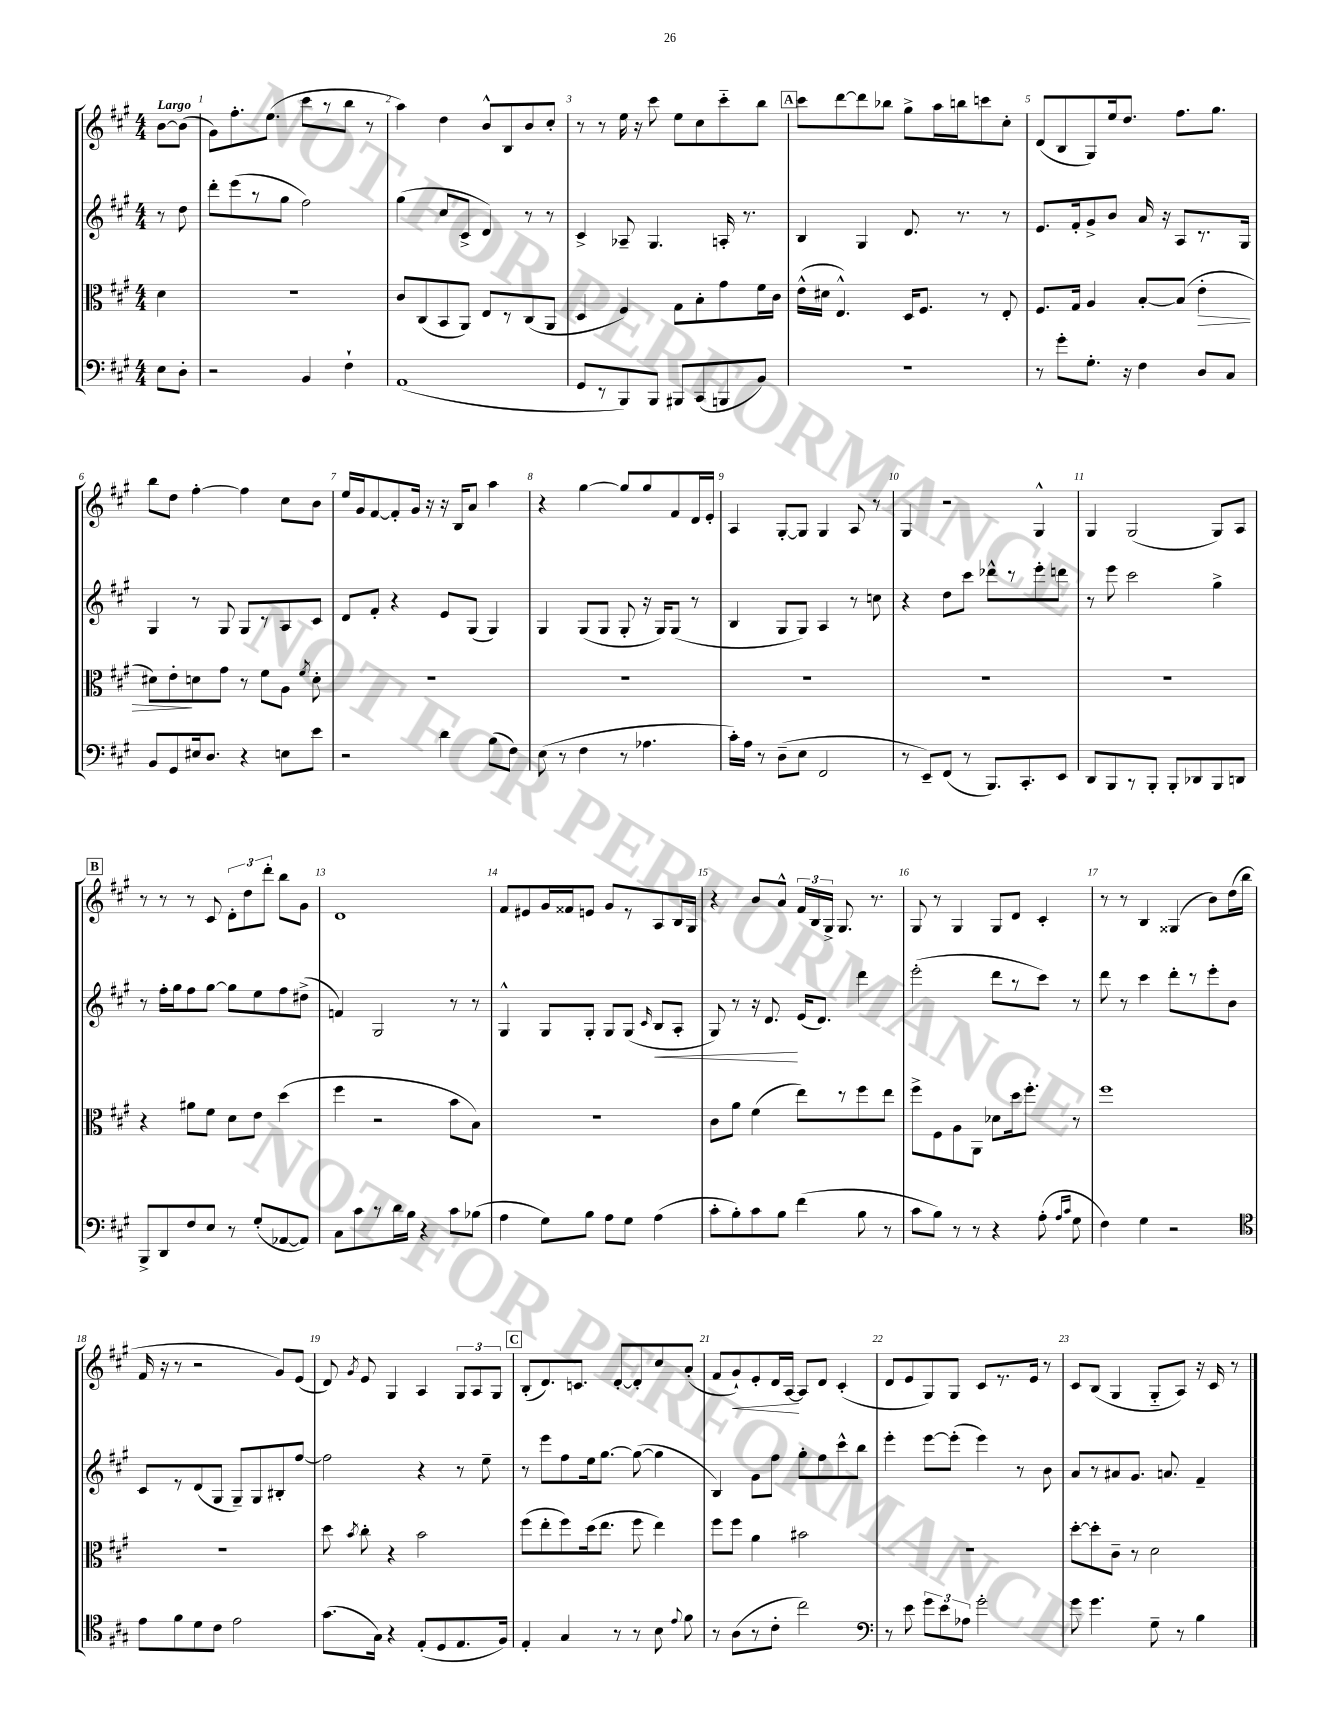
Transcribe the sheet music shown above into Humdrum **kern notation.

**kern	**kern	**kern	**kern
*staff4	*staff3	*staff2	*staff1
*clefF4	*clefC3	*clefG2	*clefG2
*k[f#c#g#]	*k[f#c#g#]	*k[f#c#g#]	*k[f#c#g#]
*M4/4	*M4/4	*M4/4	*M4/4
8E	4d	8r	[8b
8D'	.	8dd	(8b]
=	=	=	=
2r	1r	8ddd'	8g#)
.	.	(8eee	8.ff#'
.	.	8r	.
.	.	.	(8.ee
.	.	8gg#	.
4BB	.	2ff#)	8ccc#
.	.	.	8r
4F#`	.	.	8bb
.	.	.	8r
=	=	=	=
(1AA	8c#	(4gg#	4aa)
.	(8C#	.	.
.	8BB	8cc#	4dd
.	8AA)	8c#^	.
.	8E	4d)	8b^^
.	8r	.	8B
.	(8C#	8r	8b
.	8AA	8r	8cc#'
=	=	=	=
8GG#	4D	4c#^	8r
8r	.	.	8r
8BBB)	4F#)	8A-~	16ee
.	.	.	16r
8BBB	.	4.G#	8ccc#
8BBB#	8G#	.	8ee
(8CC#	8B'	.	8cc#
8BBB	8g#	16A'	8ccc#'~
.	.	8.r	.
8BB)	16f#	.	8bb
.	16c#	.	.
=	=	=	=
1r	(16e^^	4B	8ccc#
.	16d#	.	.
.	4.E^^)	.	[8ddd
.	.	4G#	8ddd]
.	.	.	8bb-
.	16D	8.d	8gg#^
.	8.F#	.	.
.	.	.	16aa
.	.	8.r	16bb
.	8r	.	8ccc
.	8E'	8r	8cc#'
=	=	=	=
8r	8.F#	8.e	(8d
8g#'	.	.	8B
.	16G#	16f#'	.
8.G#'	4A	8g#^	8G#)
.	.	8b	16ee
16r	.	.	8.dd
4F#	[8B'	16a	.
.	.	16r	.
.	(8B]	8A	8.ff#
8D	4e'	8.r	.
.	.	.	8.gg#
8C#	.	.	.
.	.	16G#	.
=	=	=	=
8BB	8d#)	4G#	8bb
8GG#	8e'	.	8dd
16E#	8d	8r	[4ff#'
8.D	.	.	.
.	8g#	8G#	.
4r	8r	8G#	4ff#]
.	8f#	8r	.
8E	8A	8A	8cc#
.	8qf#	.	.
8e	8d'	8c#	8b
=	=	=	=
2r	1r	8d	16ee
.	.	.	16g#
.	.	8f#'	[8f#
.	.	4r	8f#']
.	.	.	16g#
.	.	.	16r
4d	.	8e	16r
.	.	.	16B
.	.	(8G#	8a
(8B	.	4G#)	4aa
8F#)	.	.	.
=	=	=	=
(8E	1r	4G#	4r
8r	.	.	.
4F#	.	(8G#	[4gg#
.	.	8G#	.
8r	.	8G#'	8gg#]
4.A-	.	16r	8gg#
.	.	16G#)	.
.	.	(8G#	8f#
.	.	8r	16d
.	.	.	16e'
=	=	=	=
16c#')	1r	4B	4A
16A	.	.	.
8r	.	.	.
(8D~	.	8G#	[8G#'
8E	.	8G#)	8G#]
2FF#	.	4A	4G#
.	.	8r	8A
.	.	8cc	8r
=	=	=	=
8r	1r	4r	4G#
8EE~)	.	.	.
(8FF#	.	8dd	2r
8r	.	8ccc#	.
8.BBB)	.	8ddd-^^	.
.	.	8r	.
8.CC#'	.	.	.
.	.	8eee'	4G#^^
8EE	.	8ddd	.
=	=	=	=
8DD	1r	8r	4G#
8BBB	.	8eee	.
8r	.	2ccc#	(2G#
8BBB'	.	.	.
8BBB'	.	.	.
8DD-	.	.	.
8BBB	.	4gg#^	8G#)
8DD	.	.	8A
=	=	=	=
8BBB^	4r	8r	8r
8DD	.	16ff#'	8r
.	.	16gg#	.
8F#	8a#	8ff#	8r
8E	8f#	[8gg#	8c#
8r	8d	8gg#]	12d'
.	.	.	12dd
(8G#'	8e	8ee	.
.	.	.	12ddd'
[8AA-	(4dd	8ff#	8bb
8AA-])	.	(8dd#^	8g#
=	=	=	=
8C#	4ff#	4f)	1d
8c#	.	.	.
8r	2r	2G#	.
16d	.	.	.
16B	.	.	.
4r	.	.	.
8c#	8b	8r	.
(8B-	8B)	8r	.
=	=	=	=
4A	1r	4G#^^	8f#
.	.	.	8e#
8G#)	.	8G#	16g#
.	.	.	16f##
8B	.	8G#'	8e
8A	.	8G#	8g#
8G#	.	(8G#	8r
.	.	16qqc#	.
(4A	.	8B	8A
.	.	8A'	16B
.	.	.	16G#
=	=	=	=
8c#'	8c#	8G#)	4r
8B')	8a	8r	.
8c#	(4f#	16r	8b
.	.	8.d	.
8B	.	.	8a^^
(4f#	8ee)	(16e	24f#
.	.	.	24B
.	.	8.d)	.
.	.	.	24G#^
.	8r	.	8.G#
8B	8ff#	4ddd	.
.	.	.	8.r
8r	8ee	.	.
=	=	=	=
8c#	8ff#^	(2eee'	8G#
8B)	8F#	.	8r
8r	8A	.	4G#
8r	8AA	.	.
4r	8d-	8ddd	8G#
.	16dd	8r	8d
.	8.ff#'	.	.
(8A'	.	8ccc#)	4c#'
16qqA	.	.	.
16qqc#	.	.	.
8G#	8r	8r	.
=	=	=	=
4F#)	1ff#	8ddd	8r
.	.	8r	8r
4G#	.	4ccc#	4B
2r	.	8ddd'	(4G##
.	.	8r	.
.	.	8eee'	8b)
.	.	8b	(16dd
.	.	.	16bb
=	=	=	=
*clefC4	*	*	*
8e	1r	8c#	16f#
.	.	.	16r
8f#	.	8r	8r
8d	.	(8d	2r
8c#	.	8G#	.
2e	.	8G#~)	.
.	.	8G#	.
.	.	8B#'	8g#)
.	.	[8ff#	(8e
=	=	=	=
(8.g#	8dd	2ff#]	8d)
.	8qb	.	8qg#
.	8cc#'	.	8e
16G#)	.	.	.
4r	4r	.	4G#
(8E'	2b	4r	4A
8D	.	.	.
8.E	.	8r	12G#
.	.	.	12A
.	.	8ee~	.
.	.	.	12G#
16F#)	.	.	.
=	=	=	=
4E'	(8ff#	8r	(8B'
.	8ee'	8eee	8.d)
4G#	8ff#)	8ff#	.
.	.	.	8.c
.	(16dd	16ee	.
.	8.ee	[8.gg#	.
8r	.	.	[8d'
8r	8ff#	(8gg#_	8d']
8B	4ee)	4gg#]	8cc#
8qqe	.	.	.
8f#	.	.	(8a'
=	=	=	=
8r	8ff#	4B)	8f#
(8A	8ff#	.	8g#`)
8r	4a	8g#	8e'
8c#'	.	8ff#	16d
.	.	.	[16A
2cc#)	2b#	8gg#'	8A]
.	.	8ff#	8d
.	.	8ccc#^^	(4c#'
.	.	8bb	.
=	=	=	=
*clefF4	*	*	*
8r	1r	4eee'	8d
8e	.	.	8e
12g#	.	[8eee	8G#)
12e	.	.	.
.	.	(8eee']	8G#
12A-	.	.	.
2g#'	.	4eee)	8c#
.	.	.	8.r
.	.	8r	.
.	.	.	16e
.	.	8b	8r
=	=	=	=
8g#	[8dd'	8a	8c#
4.g#	8dd']	8r	(8B
.	8c#~	8a#	4G#
.	8r	8.g#	.
8G#~	2d	.	8G#'~
.	.	8.a	.
8r	.	.	8A)
4B	.	4f#~	16r
.	.	.	16c#
.	.	.	8r
==	==	==	==
*-	*-	*-	*-
